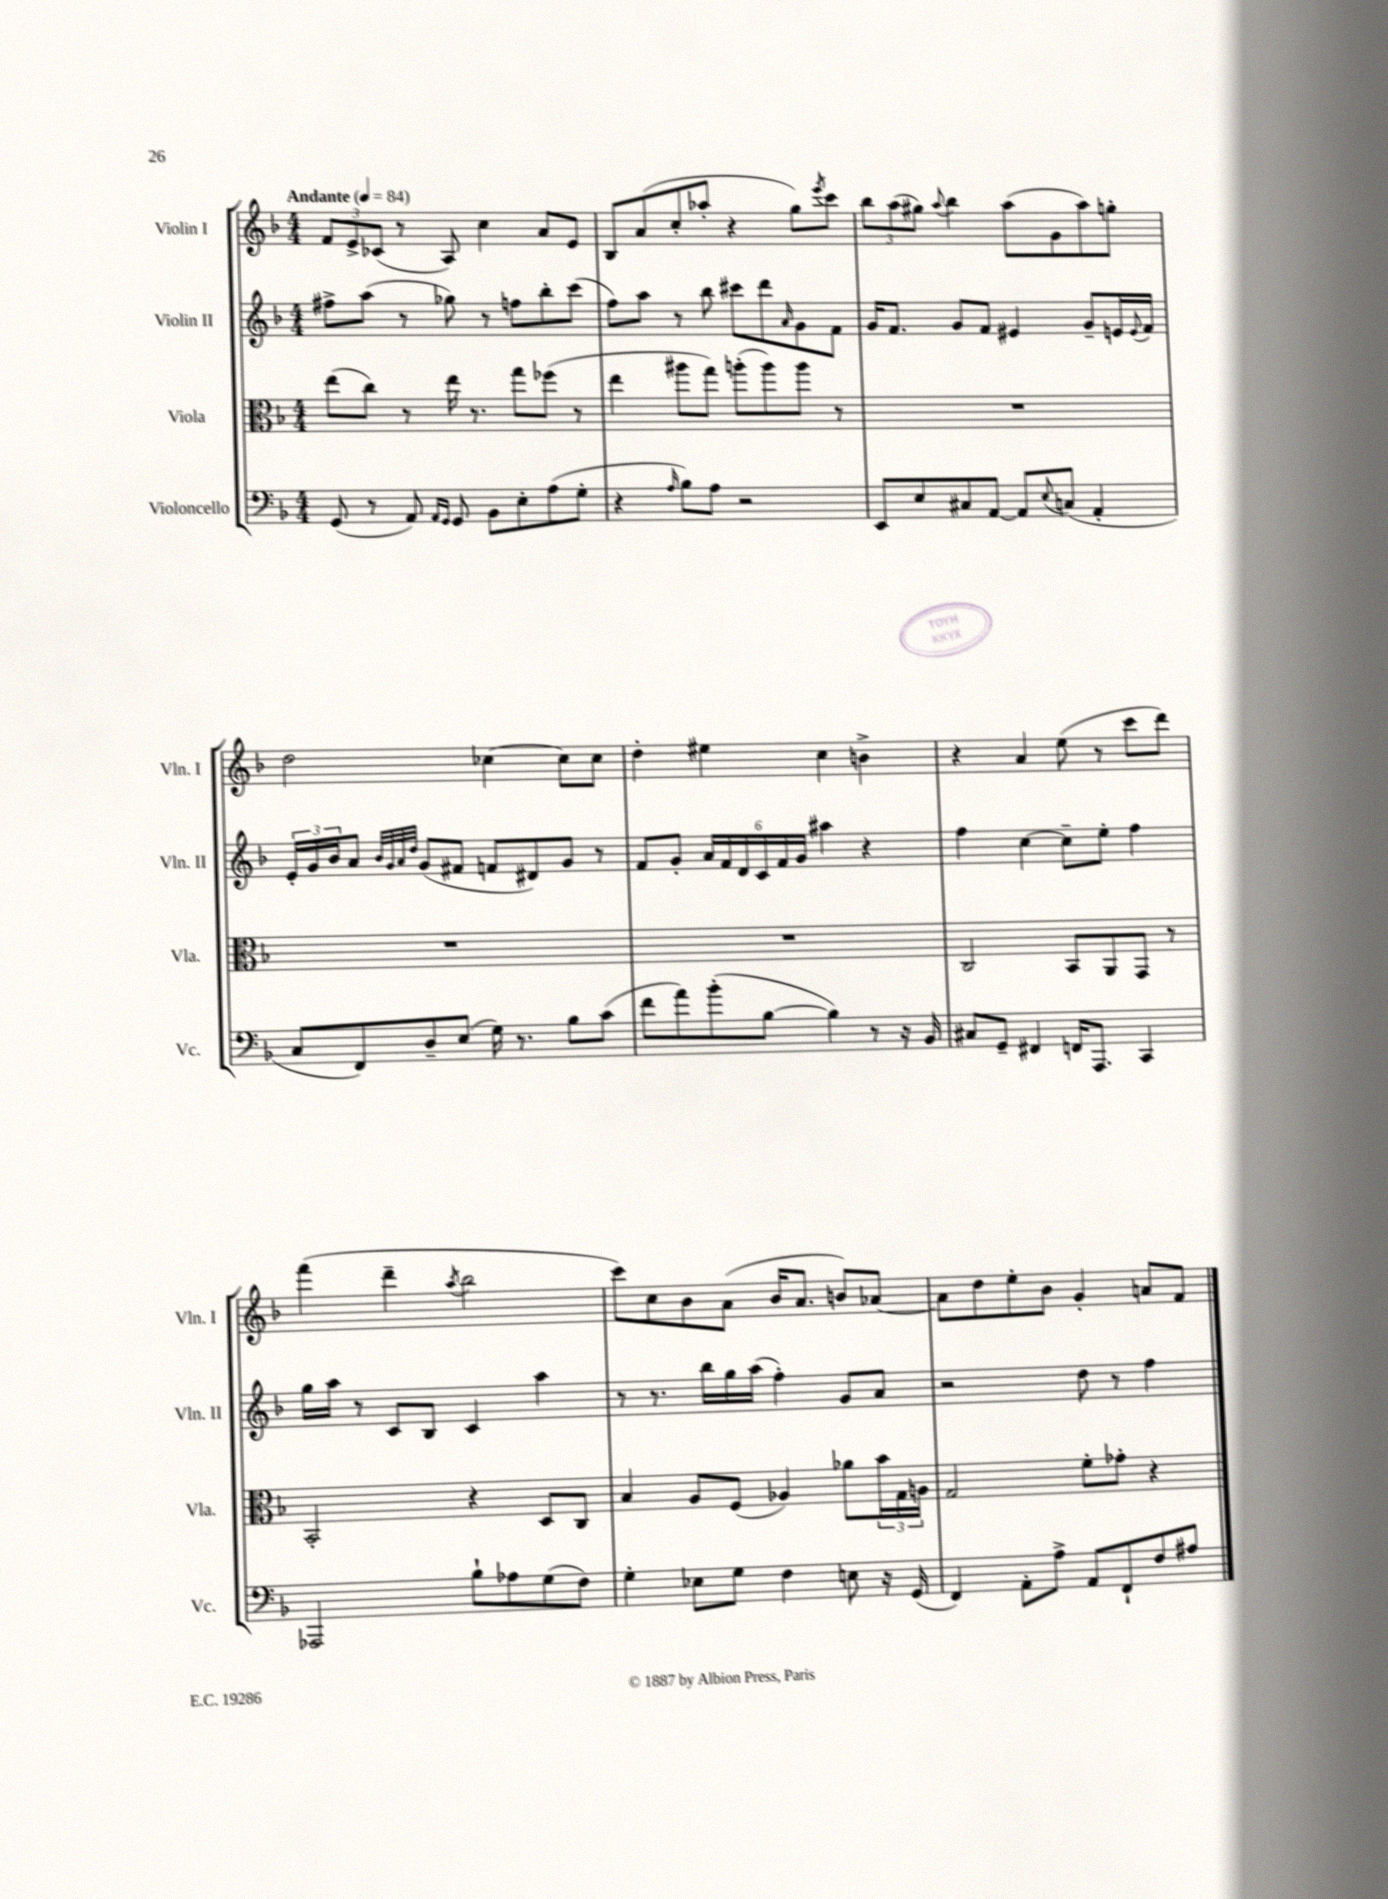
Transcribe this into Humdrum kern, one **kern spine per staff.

**kern	**kern	**kern	**kern
*staff4	*staff3	*staff2	*staff1
*clefF4	*clefC3	*clefG2	*clefG2
*k[b-]	*k[b-]	*k[b-]	*k[b-]
*M4/4	*M4/4	*M4/4	*M4/4
*MM84	*MM84	*MM84	*MM84
(8GG	(8ee	8ff#^	12f
.	.	.	12e^
8r	8cc)	(8aa	.
.	.	.	(12c-
8AA)	8r	8r	8r
16qqAA	.	.	.
16qqGG	.	.	.
8GG	16ee	8gg-)	8A)
.	8.r	.	.
8BB-	.	8r	4cc
8E'	8gg	8ff	.
(8A	(8ff-	8bb-'	8a
8G'	8r	(8ccc	8e
=	=	=	=
4r	4ee	8ff)	8B-
.	.	8aa	(8a
16qqA	.	.	.
8B-)	8aa#	8r	8cc'
8A	8gg)	8bb-	8aa-'
2r	(8aa'	8ccc#	4r
.	8aa)	8ddd	.
.	.	16qqa	.
.	8aa	8g	8gg)
.	.	.	8qeee
.	8r	8f	8ccc
=	=	=	=
8EE	1r	16g	12bb-
.	.	8.f	.
.	.	.	(12aa
8E	.	.	.
.	.	.	12gg#)
.	.	.	8qqaa
8C#	.	8g	4bb-
[8AA	.	8f	.
8AA]	.	4e#	(8aa
8qqE	.	.	.
(8C	.	.	8g
4AA'	.	8g~	8aa)
.	.	16e	8gg'
.	.	8qqe	.
.	.	16f	.
=	=	=	=
8C	1r	24e'	2dd
.	.	24g	.
.	.	24b-	.
8FF)	.	8a	.
.	.	32qqb-	.
.	.	32qqg	.
.	.	32qqa	.
.	.	32qqdd	.
8D~	.	(8g	.
(8E	.	8f#	.
16G)	.	8f	[4cc-
8.r	.	.	.
.	.	8d#)	.
8B-	.	8g	8cc-]
(8c	.	8r	8cc-
=	=	=	=
8f	1r	8f	4dd'
8a)	.	8g'	.
(8b-'	.	24a	4ee#
.	.	24f	.
.	.	24d	.
[8B-	.	24c	.
.	.	24f	.
.	.	24g	.
4B-])	.	4aa#	4cc
8r	.	4r	4b^
16r	.	.	.
16BB-	.	.	.
=	=	=	=
8C#	2C	4ff	4r
8GG~	.	.	.
4FF#	.	[4cc	4a
16FF	8BB-	8cc~]	(8ee
8.AAA	.	.	.
.	8AA	8ee'	8r
4CC	8GG	4ff	8ccc
.	8r	.	8ddd)
=	=	=	=
2AAA-	2BB-'	16gg	(4fff
.	.	16aa	.
.	.	8r	.
.	.	8c	4ddd~
.	.	8B-	.
.	.	.	8qaa
8B-`	4r	4c	2bb-
8A-	.	.	.
(8G	8D	4aa	.
8F)	8C	.	.
=	=	=	=
4G'	4B-	8r	8ccc)
.	.	8.r	8cc
8E-	8A	.	8b-
.	.	16bb-	.
8G	(8F	16gg	(8a
.	.	(16aa	.
4F	4A-)	4ff')	16b-
.	.	.	8.a
8E	8a-	8g	8b)
16r	24b-	8a	[8a-
.	24G	.	.
(16GG	.	.	.
.	24A	.	.
=	=	=	=
4FF)	2G	2r	8a-]
.	.	.	8dd
8AA'	.	.	8ee'
8A^	.	.	8b-
8AA	8f'	8dd	4g'
8FF`	8g-'	8r	.
8F	4r	4ff	8a
8A#	.	.	8f
==	==	==	==
*-	*-	*-	*-
